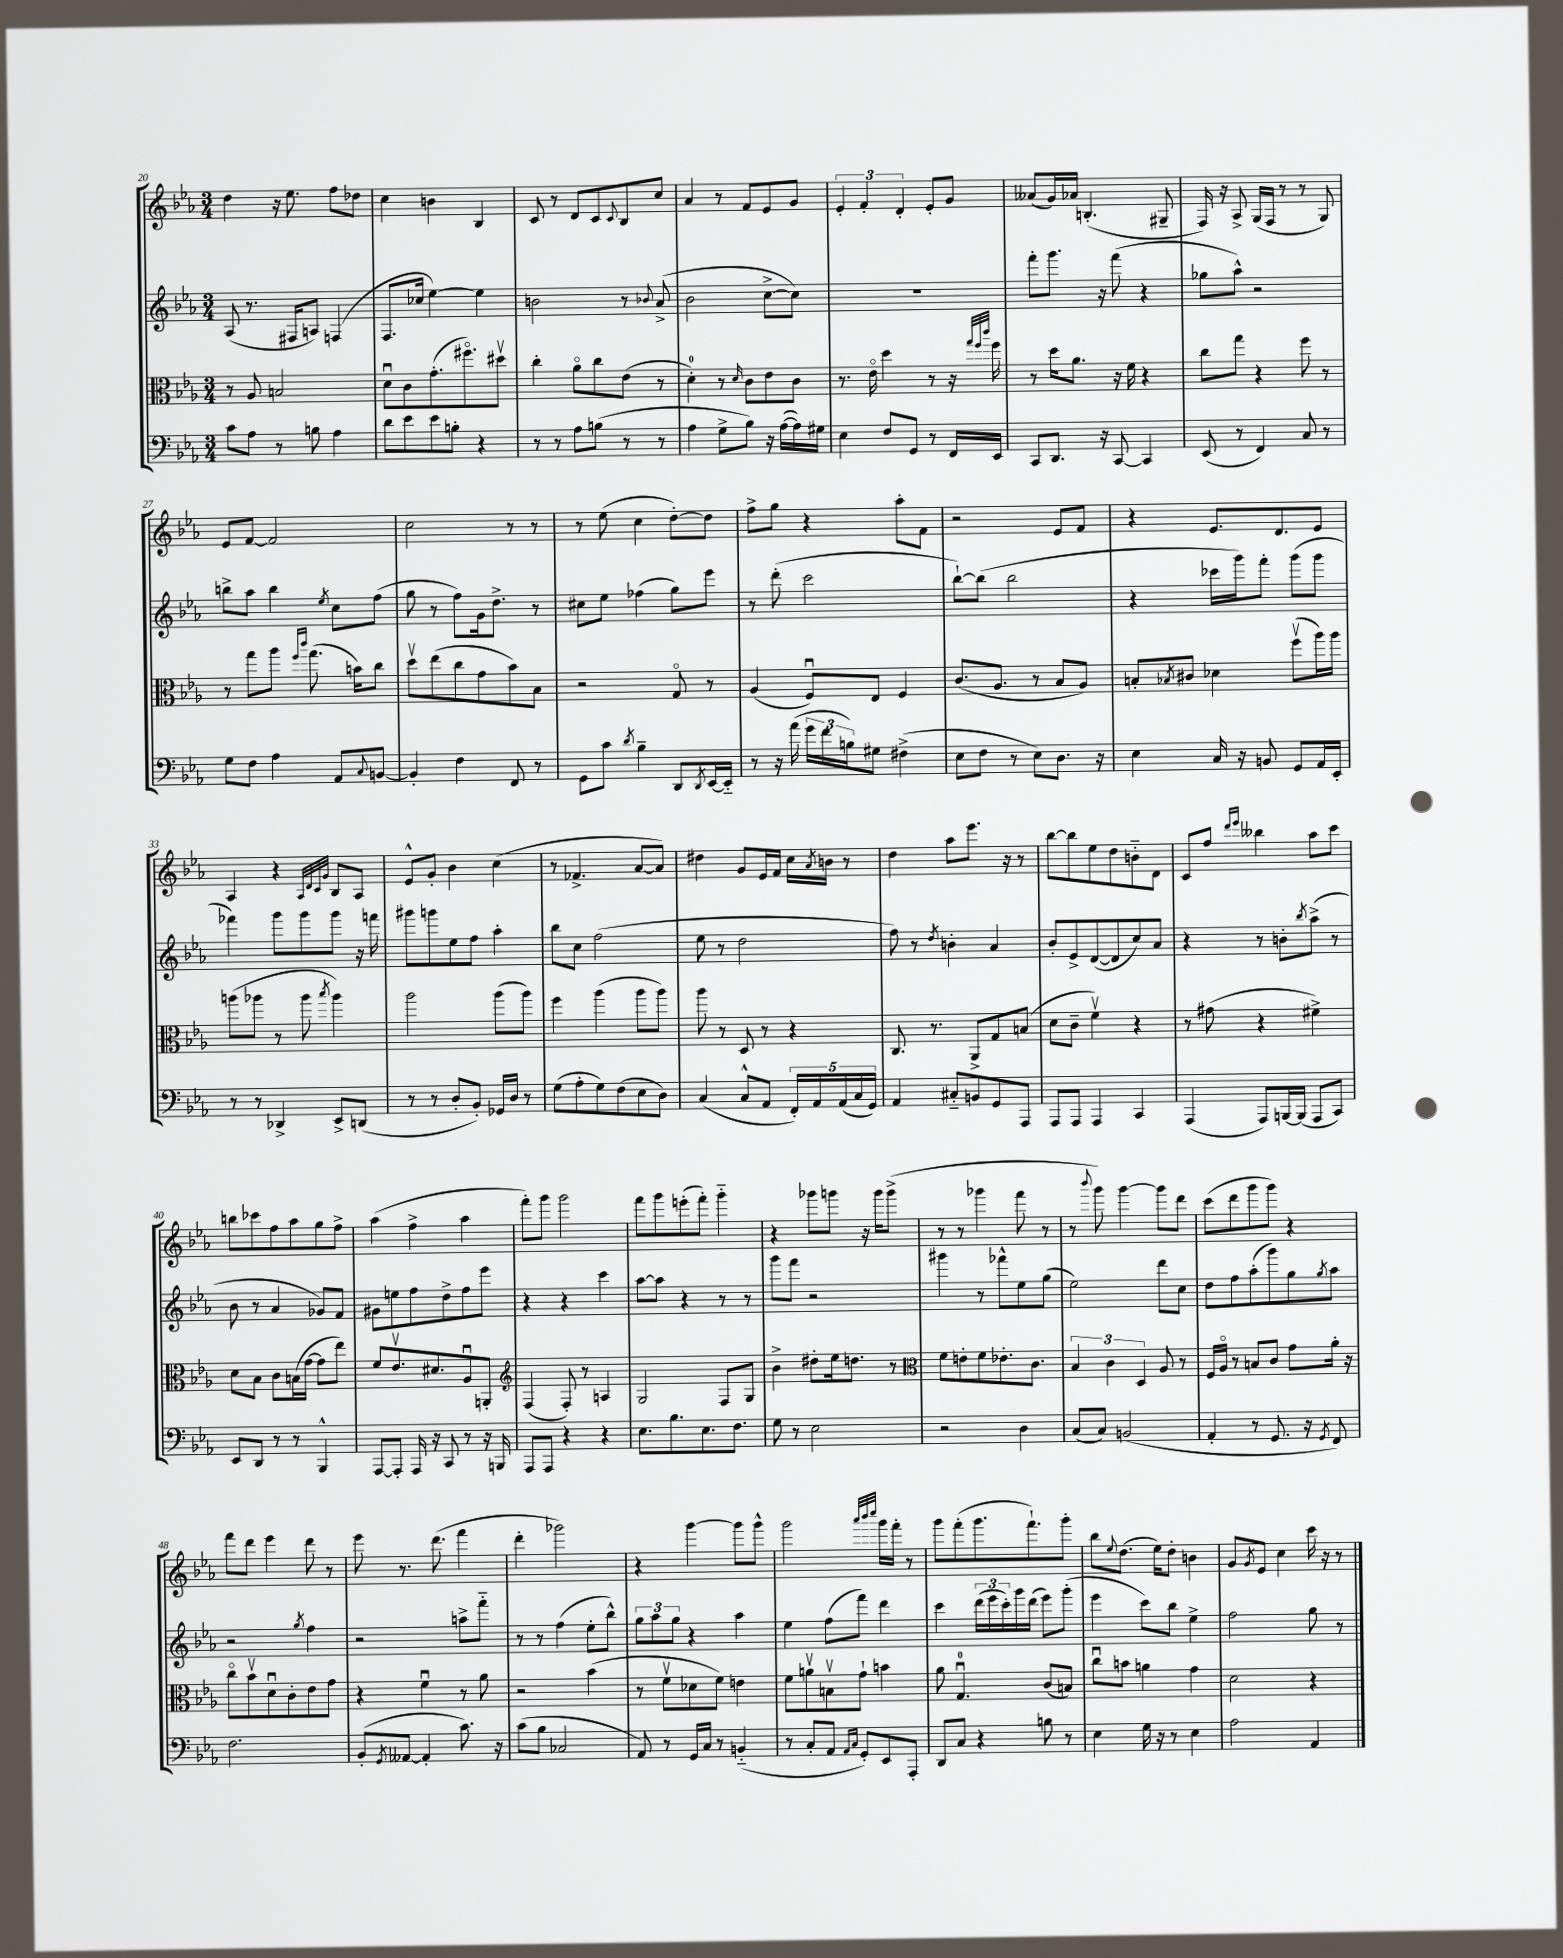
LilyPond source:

<<
\new StaffGroup <<
\new Staff = "s0" {
    \clef treble \key ees \major \numericTimeSignature \time 3/4
    d''4 r16 ees''8. f''8 des''8 |
    c''4 b'4 bes4 |
    c'8 r8 d'8 c'8 \appoggiatura { c'8 } bes8 c''8 |
    aes'4 r8 f'8 ees'8 g'8 |
    \tuplet 3/2 { ees'4-. f'4-. d'4-. } ees'8-. g'8 |
    aeses'8( g'16) aes'16 b4.-.( gis8-- |
    f16) r16 aes8-> g16( f16 r8 r8 g8) |
    ees'8 f'8~ f'2 |
    c''2 r8 r8 |
    r8 ees''8( c''4 d''8~-.) d''8 |
    f''8-> g''8 r4 aes''8-. f'8 |
    r2 ees'8 f'8 |
    r4 ees'8. d'8. ees'8 |
    aes4 r4 \grace { aes32 d'32 c'32 g'32 } bes8 aes8 |
    ees'8-^ g'8-. bes'4 c''4( |
    r8 fes'4.-> aes'8~ aes'8) |
    dis''4 g'8 ees'16 f'16 c''16 \acciaccatura { aes'8 } b'16 r8 |
    d''4 aes''8 ees'''8. r16 r8 |
    bes''8~ bes''8 ees''8 d''8 b'8-_ d'8 |
    c'8 f''8 \grace { d'''16 ees'''16 } beses''4 aes''8 c'''8 |
    b''8 ces'''8 f''8 aes''8 g''8 f''8-> |
    aes''4( f''4-> aes''4 |
    f'''8-.) g'''8 g'''2 |
    f'''8 g'''8 e'''8-.( f'''8-.) g'''4-_ |
    r4 ges'''8 g'''8 r16 g'''16 g'''8->( |
    r8 r8 ges'''4 f'''8 r8 |
    r8 \appoggiatura { bes'''8 } g'''8) g'''4~ g'''8 d'''8 |
    c'''8( d'''8 g'''8 g'''8) r4 |
    f'''8 d'''8 ees'''4 d'''8 r8 |
    ees'''8 r8. d'''8.( f'''4 |
    d'''4-. ges'''2) |
    r4 g'''4~ g'''8 g'''8-^ |
    g'''2 \grace { aes'''32 bes'''32 c''''32 } g'''16 f'''16-. r8 |
    g'''8 f'''8-.( g'''8. f'''8.-!) g'''8-. |
    bes''8 \appoggiatura { ees''8 } d''8.( ees''16) d''8-. b'4 |
    g'8 \acciaccatura { g'8 } ees'8 c''4 c'''16 r16 r8 \bar "|." |
}
\new Staff = "s1" {
    \clef treble \key ees \major \numericTimeSignature \time 3/4
    aes8( r8. fis16 a8) f4( |
    f8. ces''16 ees''4~) ees''4 |
    b'2 r8 \appoggiatura { bes'8 } aes'8->( |
    bes'2 c''8~-> c''8) |
    R2. |
    f'''8-. g'''8. r16 f'''8( r4 |
    ges''8 aes''8-^) r2 |
    b''8-> aes''8 b''4 \acciaccatura { ees''8 } c''8 f''8( |
    g''8 r8 f''8) g'16 d''8.-> r8 |
    cis''8 ees''8 fes''4( g''8) ees'''8 |
    r8 d'''8-.( c'''2 |
    bes''8~-!) bes''8( bes''2 |
    r4 ces'''16 g'''16) f'''8-. g'''8( g'''8 |
    fes'''4) g'''8 g'''8 g'''8 r16 f'''16 |
    gis'''8 g'''8 ees''8 f''8 aes''4-. |
    bes''8 c''8 f''2( |
    ees''8 r8 d''2 |
    f''8) r8 \acciaccatura { d''8 } b'4-. aes'4 |
    bes'8-. ees'8-> d'8~( d'8 c''8) aes'8 |
    r4 r8 b'8-. \acciaccatura { bes''8 } aes''8->( r8 |
    bes'8 r8 aes'4 ges'8) f'8 |
    gis'8 e''8 f''8 d''8-> f''8 ees'''8 |
    r4 r4 c'''4 |
    aes''8~ aes''8 r4 r8 r8 |
    g'''8 f'''8 r2 |
    gis'''4 r8 fes'''8-^ ees''8 g''8( |
    ees''2) d'''8 c''8 |
    d''8 f''8 aes''8-.( g'''8) g''8 \acciaccatura { g''8 } aes''8 |
    r2 \acciaccatura { g''8 } f''4 |
    r2 a''8-> f'''8-_ |
    r8 r8 f''4( ees''8-. bes''8-^) |
    \tuplet 3/2 { g''8 aes''8 g''8 } r4 aes''4 |
    ees''4 f''8( f'''8) d'''4 |
    c'''4 \tuplet 3/2 { d'''16( ees'''16 c'''16-.) } g'''16 d'''16( ees'''8) g'''8-.( |
    ees'''4 c'''8) bes''8 ees''4-> |
    f''2 g''8 r8 \bar "|." |
}
\new Staff = "s2" {
    \clef alto \key ees \major \numericTimeSignature \time 3/4
    r8 aes8 b2 |
    d'8\downbow c'8 g'8.-.( fis''8.\flageolet) dis''8\upbow |
    c''4-. aes'8\flageolet c''8 ees'8( r8 |
    d'4-0-.) r8 \grace { d'16 } c'8 ees'8 c'8 |
    r8. ees'16\flageolet d''4 r8 r16 \grace { g''32 f''32 c'''32 } f''16 |
    r8 d''16 aes'8. r16 f'16 r4 |
    c''8 g''8 r4 f''8 r8 |
    r8 g''8 aes''8 \grace { f''16 c'''16 } g''8.( b'16) c''8 |
    d''8\upbow ees''8( c''8 g'8 bes'8) bes8 |
    r2 g8\flageolet r8 |
    aes4( f8\downbow) ees8 f4 |
    c'8.( aes8. r8 bes8 aes8) |
    b8-. \acciaccatura { bes8 } cis'8 des'4 f''8\upbow( aes''16) aes''16 |
    a''8( aes''8 r8 aes''8 \acciaccatura { bes''8 } aes''4) |
    aes''2 aes''8( aes''8) |
    f''4 aes''4( aes''8 aes''8) |
    aes''8 r8 d8 r8 r4 |
    c8. r8. aes,8-> g8 b8( |
    d'8 c'8-- f'4\upbow) r4 |
    r8 gis'8( r4 fis'4->) |
    d'8 bes8 c'8 b16( g'16~ g'8 ees''8) |
    f'8 ees'8.\upbow dis'8. aes8\downbow a,8-. |
    \clef treble f4( f8-.) r8 a4 |
    g2 f8 g8 |
    bes'4-> dis''8-. ees''16 d''8. r8 |
    \clef alto f'8 e'8-. f'8 ees'8.-. c'8. |
    \tuplet 3/2 { bes4 c'4 d4 } aes8 r8 |
    f16 aes16\flageolet r8 b8 c'8 g'8 aes'16-. r16 |
    c''8\flageolet bes'8\upbow d'8\downbow c'8-. ees'8 g'8 |
    r4 f'4\downbow r8 aes'8 |
    r2 bes'4( |
    r8 f'8\upbow des'8 f'8) e'4 |
    f'8 a'8\upbow b8\upbow g'8-! b'4 |
    aes'8 g4.-0\downbow c'8( b8) |
    c''8\downbow b'8 a'4 g'4 |
    d'2 r4 \bar "|." |
}
\new Staff = "s3" {
    \clef bass \key ees \major \numericTimeSignature \time 3/4
    c'8 aes8 r8 b8 aes4 |
    d'8 ees'8 ees'8 b8-. r4 |
    r8 r8 aes8 b8( r8 r8 |
    aes4 g8-> bes8) r16 aes16~( aes16) gis16 |
    ees4 f8 g,8 r8 f,16 ees,16 |
    c,8 d,8. r16 c,8~ c,4 |
    ees,8( r8 f,4) c8 r8 |
    g8 f8 aes4 aes,8 \appoggiatura { c8 } b,8~ |
    b,4-. f4 f,8 r8 |
    g,8 c'8 \acciaccatura { d'8 } bes4-- d,8 \acciaccatura { d,8 } ees,16~ ees,16-_ |
    r8 r16 aes'16( \tuplet 3/2 { g'16 f'16 b16) } gis8 fis4->( |
    ees8 f8 r8 ees8) d8. r16 |
    ees4 c16 r16 b,8 g,8 aes,16 ees,16-. |
    r8 r8 des,4-> ees,8-> d,8( |
    r8 r8 d8-. bes,8-.) ges,16 d16 r8 |
    g8( aes8-. g8) f8( ees8 d8) |
    c4( c8-^ aes,8 \tuplet 5/4 { f,16-.) aes,16 aes,16( c16 g,16) } |
    aes,4 cis8-_ b,8 g,8 aes,,8 |
    aes,,8 aes,,8 aes,,4 c,4 |
    aes,,4( aes,,8) b,,16~ b,,16( aes,,8 c,8) |
    ees,8 d,8 r8 r8 bes,,4-^ |
    aes,,8~ aes,,8-. aes,,16 r16 c,8 r8 r16 b,,16 |
    aes,,8 aes,,8 r4 r4 |
    ees8. bes8. ees8. f8. |
    g8 r8 ees2 |
    r2 d4 |
    c8( c8) b,2( |
    aes,4-. r8 g,8. r16 \acciaccatura { g,8 } f,8) |
    f2. |
    bes,8-.( \acciaccatura { g,8 } aeses,8~ aeses,4-. c'8.) r16 |
    c'8( bes8 ces2 |
    aes,8) r8 g,16 c16 r8 b,4-_( |
    r8 c8-. aes,8 \grace { aes,16 c16 } g,8-.) ees,8 aes,,8-. |
    d,8 c8 r4 b8 r8 |
    ees4 g16 r16 r8 ees4 |
    aes2 aes,4 \bar "|." |
}
>>
>>
\layout { \context { \Score currentBarNumber = #20 } }
